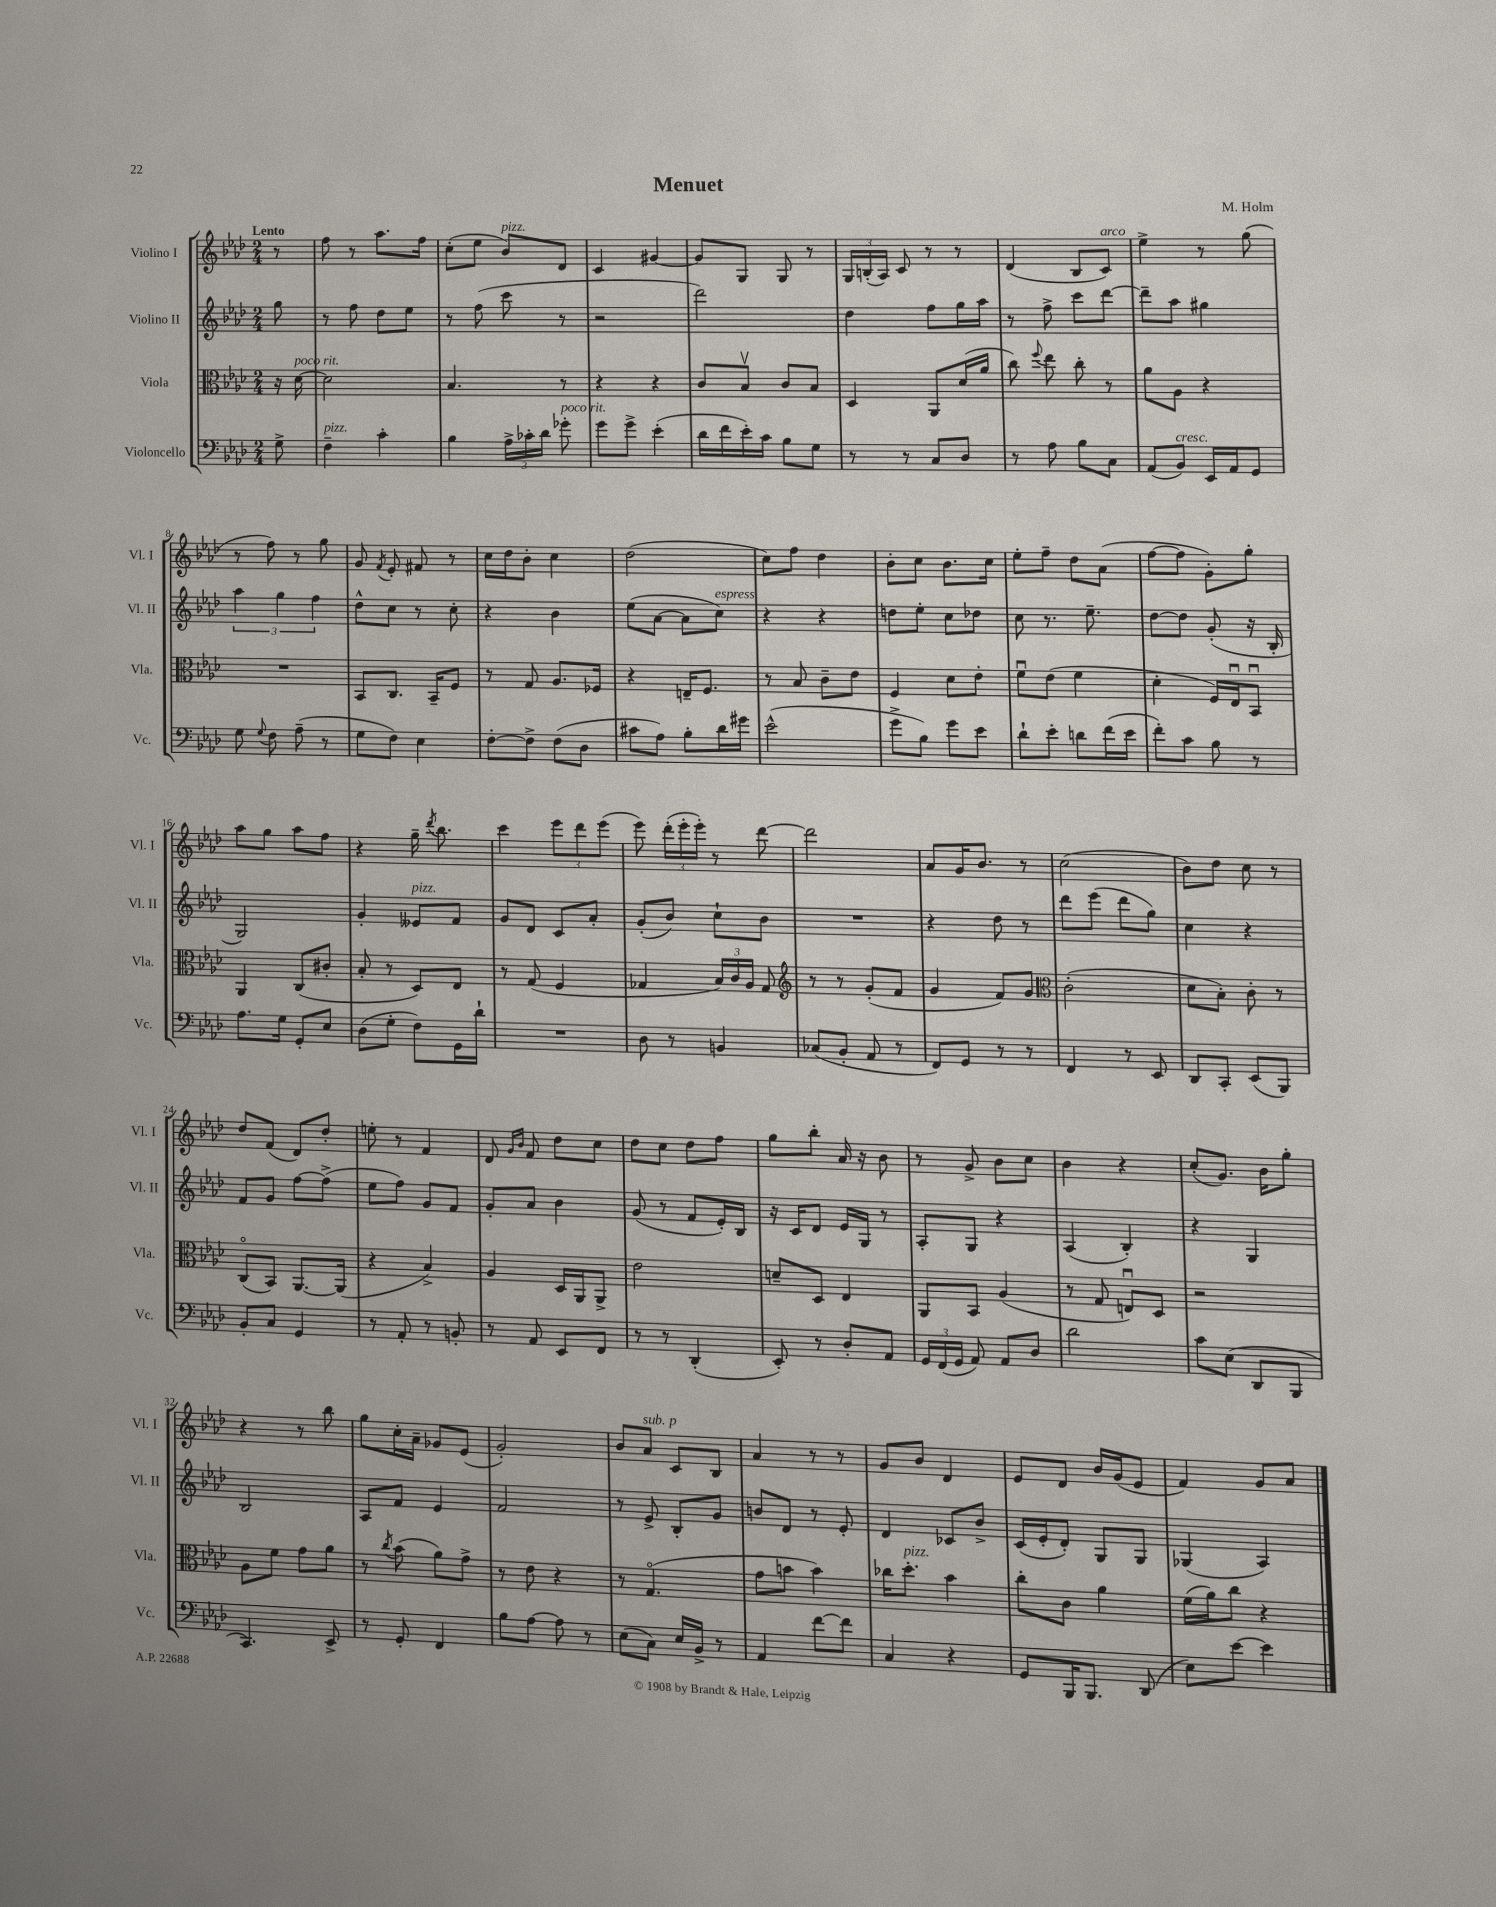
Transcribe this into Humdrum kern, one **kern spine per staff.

**kern	**kern	**kern	**kern
*staff4	*staff3	*staff2	*staff1
*clefF4	*clefC3	*clefG2	*clefG2
*k[b-e-a-d-]	*k[b-e-a-d-]	*k[b-e-a-d-]	*k[b-e-a-d-]
*M2/4	*M2/4	*M2/4	*M2/4
8G^	16r	8gg	8r
.	[16d-	.	.
=	=	=	=
4F~	2d-]	8r	8ff
.	.	8ff	8r
4c'	.	8dd-	8.aa-
.	.	8ee-	.
.	.	.	16ff
=	=	=	=
4B-	4.B-	8r	(8cc'
.	.	(8ff	8ee-
24A-^	.	8ccc	8b-)
24c-'	.	.	.
24d-	.	.	.
8g-'	8r	8r	8d-
=	=	=	=
8g	4r	2r	4c
8g^	.	.	.
(4e-'	4r	.	[4g#
=	=	=	=
16d-	8c	2ddd-)	8g#]
16f	.	.	.
16e-')	8B-v	.	8G
16c	.	.	.
8B-	8c	.	8G
8G	8B-	.	8r
=	=	=	=
8r	4D-	4dd-	24G
.	.	.	(24B'
.	.	.	24A-)
8r	.	.	8c
8C	8AA-	8ff	8r
8D-	(16d-	16gg	8r
.	16a-	16aa-	.
=	=	=	=
8r	8cc)	8r	(4d-
.	8qqff	.	.
8A-	8ee-	8ff^	.
8B-	8cc'	8ccc	8B-
8C	8r	[8ddd-	8c)
=	=	=	=
(8AA-	8a-	8ddd-~]	4ee-^
8BB-)	8A-	8aa-	.
16EE-	4r	4gg#	8r
16AA-	.	.	.
8GG	.	.	(8gg
=	=	=	=
8G	2r	6aa-	8r
8qqG	.	.	.
8F	.	.	8ff)
.	.	6gg	.
(8A-~	.	.	8r
.	.	6ff	.
8r	.	.	8gg
=	=	=	=
8G	8BB-	8dd-^^	8g
.	.	.	8qf
8F)	8.C	8cc	8e-'
4E-	.	8r	8f#
.	16BB-~	.	.
.	8F	8cc'	8r
=	=	=	=
[8F'	8r	4r	16cc
.	.	.	16dd-
8F^]	8G	.	8b-'
(8F	8.A-	4b-	4cc
8D-	.	.	.
.	16F-	.	.
=	=	=	=
8c#	4r	(8ee-	(2dd-
8A-)	.	[8a-	.
8B-'	16E~	8a-]	.
.	8.F	.	.
16d-	.	8cc)	.
16g#	.	.	.
=	=	=	=
(2e-^^	8r	4r	8cc)
.	8B-	.	8ff
.	8c~	4r	4dd-
.	8e-	.	.
=	=	=	=
8g^	4F	8dd	8b-'
8B-)	.	8ee-'	8cc
8g	8d-	8cc	8.b-
8e-	8e-'	8dd-	.
.	.	.	16cc
=	=	=	=
8d-`	8fu	8cc	8ee-'
8e-'	(8e-	8.r	8ff~
8d	4f	.	8dd-
.	.	8.ee-~	.
(16f	.	.	(8a-
16e-	.	.	.
=	=	=	=
8f')	4d-'	[8dd-	[8ff
8c	.	8dd-]	8ff]
8B-	16F)	(8g'	8g')
.	16E-u	.	.
8r	8BB-u	16r	8gg'
.	.	16B-'	.
=	=	=	=
8.A-	4AA-	2G)	8aa-
.	.	.	8gg
16G	.	.	.
8GG'	(8C	.	8aa-
8E-	8c#'	.	8ff
=	=	=	=
(8D-	8B-'	4g'	4r
8G'	8r	.	.
8F)	8D-)	8e--	16gg~
.	.	.	8qddd-
.	.	.	8.bb-
16GG	8E-	8f	.
16d-`	.	.	.
=	=	=	=
2r	8r	8g	4ccc
.	(8G	8d-	.
.	4F	8c	12eee-
.	.	.	12ddd-
.	.	8a-'	.
.	.	.	(12eee-
=	=	=	=
8D-	4G-	(8g'	8eee-)
8r	.	8b-)	(24ddd-'
.	.	.	24eee-'
.	.	.	24eee-')
4BB	24B-)	8cc`	8r
.	24c	.	.
.	24A-	.	.
.	8G-	8b-	[8ddd-
=	=	=	=
*	*clefG2	*	*
(8C-	8r	2r	2ddd-]
8BB-'	8r	.	.
8AA-	(8g'	.	.
8r	8f	.	.
=	=	=	=
8FF)	4g	4r	8a-
8GG	.	.	16g
.	.	.	8.b-
8r	8f)	8dd-	.
8r	8g	8r	8r
=	=	=	=
*	*clefC3	*	*
4FF	(2c'	8ddd-	(2cc
.	.	(8eee-	.
8r	.	8ddd-	.
8EE-	.	8gg)	.
=	=	=	=
8DD-	8d-	4cc	8b-)
8CC'	8B-')	.	8dd-
(8EE-	8c'	4r	8cc
8BBB-)	8r	.	8r
=	=	=	=
8BB-'	(8Co	8f	8dd-
8C	8BB-)	8g	(8f
4GG	[8.AA-	[8ff	8d-)
.	.	(8ff^]	8dd-'
.	(16AA-]	.	.
=	=	=	=
8r	4r	8ee-	8ee'
8AA-'	.	8ff)	8r
8r	4B-^)	8g	4f
8BB'	.	8f	.
=	=	=	=
8r	4A-	8g'	8d-
.	.	.	16qqg
.	.	.	16qqb-
8AA-	.	8a-	8f
8EE-	16D-	4b-	8dd-
.	16AA-	.	.
8FF	8AA-^	.	8cc
=	=	=	=
8r	2e-	(8g	8dd-
8r	.	8r	8cc
(4DD-'	.	8f	8dd-
.	.	16e-')	8ff
.	.	16B-	.
=	=	=	=
8EE-')	8d~	16r	8gg
.	.	16c	.
8r	8D-	8d-	8bb-'
8D-'	4E-	16e-	16a-
.	.	16G	16r
8AA-	.	8r	8b-
=	=	=	=
24GG	8AA-	8A-'	8r
(24FF	.	.	.
24GG	.	.	.
8AA-)	8BB-	8G	8g^
8AA-	(4A-	4r	8b-
8D-	.	.	8cc
=	=	=	=
2d-	8r	(4A-	4b-
.	8G	.	.
.	8Eu)	4B-')	4r
.	8D-	.	.
=	=	=	=
8c	2r	4r	(8cc'
(8E-	.	.	8.g)
8DD-	.	4G	.
.	.	.	16b-
8BBB-	.	.	8gg'
=	=	=	=
4.CC)	8A-	2B-	4r
.	8f	.	.
.	8g	.	8r
8EE-^	8a-	.	8bb-
=	=	=	=
8r	8r	8A-	8gg
.	8qcc	.	.
8GG'	(8b-	8f	16cc'
.	.	.	16a-~
4FF	8a-)	4e-	8g-
.	8g^	.	(8e-
=	=	=	=
8B-	8r	2f	2g')
[8A-	8e-	.	.
8A-]	4r	.	.
8r	.	.	.
=	=	=	=
(8E-	8r	8r	8b-
8C)	(4.Go	8e-^	8a-
16E-	.	8B-'	8c
16BB-^	.	.	.
8r	.	8g	8B-
=	=	=	=
4AA-	8g	8b	4a-
.	8b	8d-	.
[8f	4b)	8r	8r
8f]	.	8e-'	8r
=	=	=	=
4C	16cc-	4d-	8g
.	8.dd-'	.	.
.	.	.	8b-
4r	4b-	8c-	4d-
.	.	8b-^	.
=	=	=	=
8GG	8cc'	(16c	8e-
.	.	16e-'	.
16BBB-	8c	8d-')	8d-
8.BBB-	.	.	.
.	4a-	8G	16b-
.	.	.	(16g
(8DD-	.	8G	8e-
=	=	=	=
8E-)	(16f	(4G-	4f)
.	16a-)	.	.
[8e-	8cc	.	.
4e-]	4r	4A-)	8g
.	.	.	8a-
==	==	==	==
*-	*-	*-	*-
